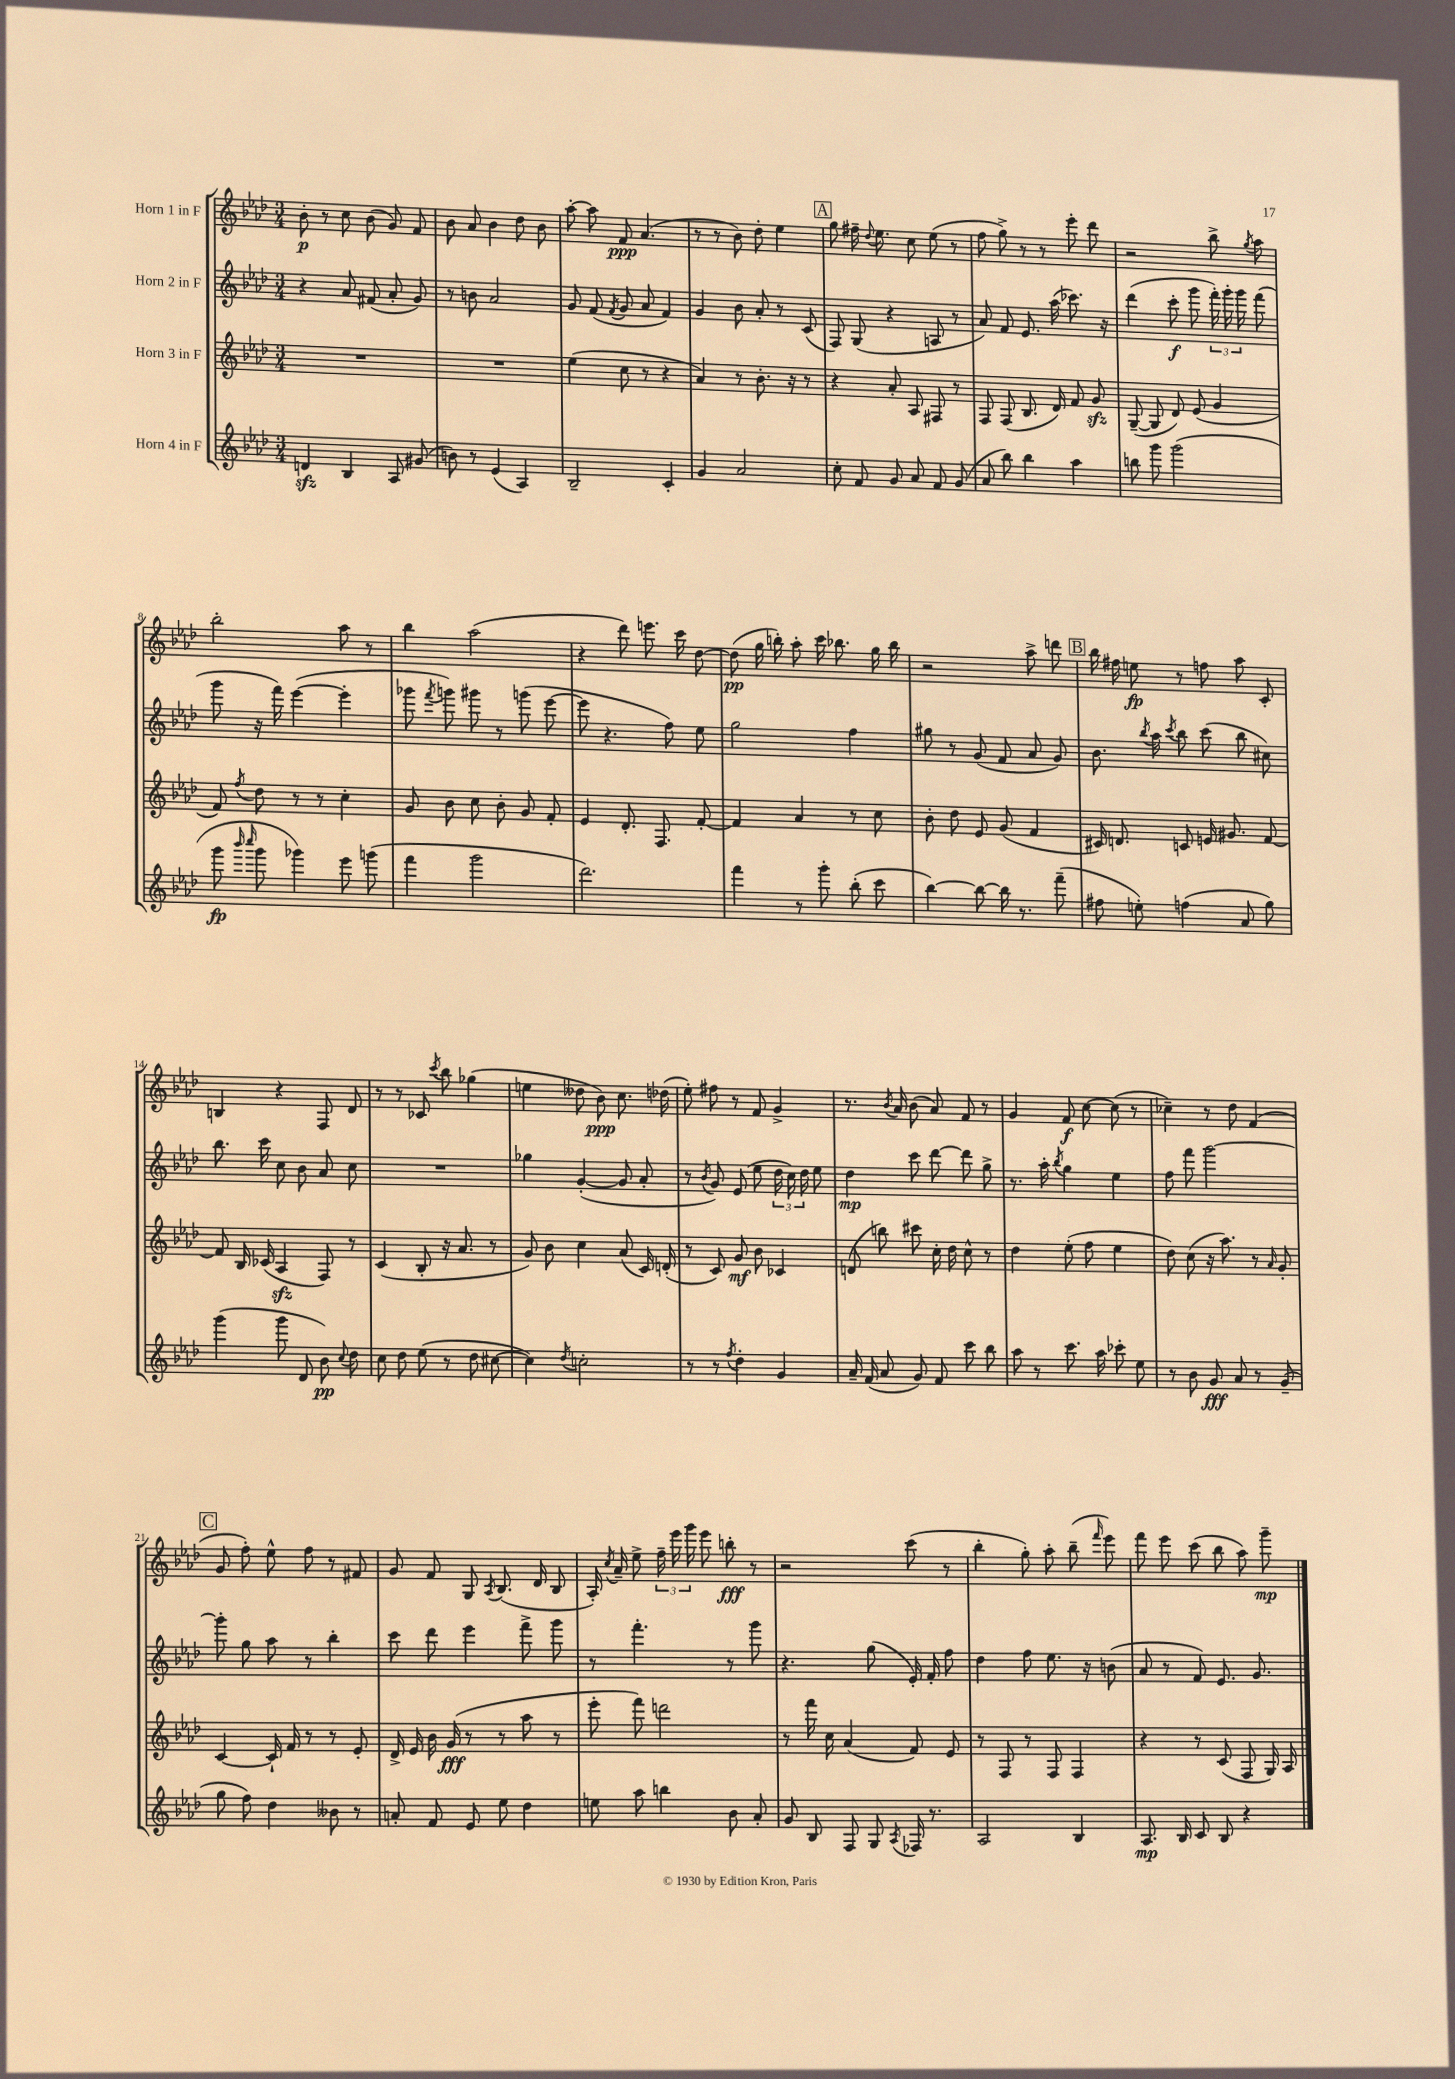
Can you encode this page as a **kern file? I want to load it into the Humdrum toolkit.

**kern	**kern	**kern	**kern
*staff4	*staff3	*staff2	*staff1
*clefG2	*clefG2	*clefG2	*clefG2
*k[b-e-a-d-]	*k[b-e-a-d-]	*k[b-e-a-d-]	*k[b-e-a-d-]
*M3/4	*M3/4	*M3/4	*M3/4
4d	2.r	4r	8b-'
.	.	.	8r
4B-	.	8a-	8cc
.	.	(8f#	(8b-
8A-	.	8a-'	8g)
(8g#	.	8g)	8f
=	=	=	=
8b)	2.r	8r	8b-
8r	.	8b	8a-
(4e-	.	2a-	4b-
4A-)	.	.	8dd-
.	.	.	8b-
=	=	=	=
2B-~	(4ee-	8g	[8aa-'
.	.	(8f	8aa-]
.	.	8qf	.
.	8cc	8g	8f
.	8r	8a-	(4.a-
4c'	4r	4f)	.
=	=	=	=
4g	4a-)	4g	8r
.	.	.	8r
2a-	8r	8b-	8b-)
.	8.b-'	8a-'	8dd-'
.	.	8r	4ee-
.	16r	.	.
.	8r	(8c	.
=	=	=	=
8cc'	4r	8F)	8gg
8f	.	(8G	16ff#~
.	.	.	8qqdd-
.	.	.	8.ee-
8g	8a-'	4r	.
8a-	8A-	.	8cc
8f	8F#	8A	(8ee-
(8g	8r	8r	8r
=	=	=	=
8a-	8F	8a-)	8ff
8bb-)	(8F	8f	8gg^)
4bb-	8.B-	8.e-	8r
.	.	.	8r
.	16d-)	(16aa-	.
4aa-	8f	8.ccc-)	8eee-'
.	8g	.	8ddd-
.	.	16r	.
=	=	=	=
8bb	([8G~	(4ddd-	2r
8ggg	8G]	.	.
(2ggg	8d-)	8ccc'	.
.	(8e-	8ggg	.
.	4g	24fff')	8bb-^
.	.	24ggg'	.
.	.	24ggg	.
.	.	.	8qgg
.	.	(8fff	8aa-
=	=	=	=
8ggg	8f)	8ggg	2bb-'
16qqbbb-	.	.	.
16qqcccc	8qff	.	.
8ggg	8dd-	16r	.
.	.	16fff)	.
4ggg-)	8r	([4eee-	.
.	8r	.	.
8eee-	4cc'	4eee-']	8aa-
(8ggg	.	.	8r
=	=	=	=
4fff	8g	8ggg-	4bb-
.	.	8qfff	.
.	8b-	8ggg)	.
2ggg	8cc	8ggg#	(2aa-
.	8b-'	8r	.
.	8g	(8ggg	.
.	8f'	[8eee-	.
=	=	=	=
2.ddd-)	4e-	8eee-]	4r
.	.	4.r	.
.	8.d-'	.	8ddd-)
.	.	.	8.eee
.	8.F	.	.
.	.	8ff)	.
.	.	.	16ccc
.	[8f'	8ee-	[8dd-
=	=	=	=
4fff	4f]	2gg	(8dd-]
.	.	.	16gg
.	.	.	16bb')
8r	4a-	.	8aa-'
8ggg'	.	.	16ccc
.	.	.	8.bb-
(8bb-'	8r	4ff	.
8ccc	8cc	.	16gg
.	.	.	16bb-
=	=	=	=
[4bb-)	8b-'	8gg#	2r
.	8dd-	8r	.
8bb-_	8e-	(8g	.
16bb-]	(8g	8f	.
8.r	.	.	.
.	4f	8a-	8aa-^
(8fff~	.	8g)	8ddd
=	=	=	=
8ff#	16c#)	8.b-	16bb-
.	8.d	.	16ff#
8ee')	.	.	8ee
.	.	8qbb-	.
.	.	16aa-	.
.	.	8qccc	.
(4ff	8c	8bb-	8r
.	16e	(8ccc	8ff
.	8.g#	.	.
8a-	.	8bb-	8aa-
8gg)	[8f	8cc#)	8c'
=	=	=	=
(4ggg	8f]	8.bb-	4B
.	16B-	.	.
.	(16c-	16ccc	.
8ggg	4A-	8cc	4r
8d-	.	8b-	.
8b-)	8F)	8a-	8F
8qqcc	.	.	.
8dd-	8r	8cc	8d-
=	=	=	=
8cc	(4c	2.r	8r
8dd-	.	.	8r
(8ee-	8B-'	.	8c-
.	.	.	8qccc
8r	16r	.	8bb-
.	8.a-	.	.
8dd-	.	.	(4gg-
[8cc#	8r	.	.
=	=	=	=
4cc#])	8g)	4gg-	4ee
.	8b-	.	.
8qdd-	.	.	.
2cc'	4cc	([4g'	8dd--
.	.	.	8b-)
.	(8a-	8g]	8.cc
.	16c)	8a-'	.
.	(16d'	.	(16dd-
=	=	=	=
8r	8r	8r	8ee-')
.	.	8qb-	.
8r	8c)	8g)	8ff#
8qff	.	.	.
4dd-'	8g	(8e-	8r
.	8b-	8ee-	8f
4g	4c-	24dd-	4g^
.	.	24cc)	.
.	.	24dd-	.
.	.	8ee-	.
=	=	=	=
16a-~	(8d	4dd-	8.r
(16f	.	.	.
8a-	8bb)	.	.
.	.	.	8qb-
.	.	.	16a-
8g)	8ccc#	8ccc	(8b-
8f	16cc'	[8ddd-	8a-)
.	16dd-	.	.
8ccc	8cc^^	8ddd-]	8f
8bb-	8r	8gg^	8r
=	=	=	=
8aa-	4dd-	8.r	4g
8r	.	.	.
.	.	16aa-'	.
.	.	8qbb-	.
8.ccc	(8ee-'	4gg	8f
.	8ff	.	[8cc
16aa-	.	.	.
8ccc-'	4ee-	4ee-	(8cc]
8ee-	.	.	8r
=	=	=	=
8r	8dd-)	8ff	4cc-~)
8b-	(8cc	8fff	.
8g	16r	[2ggg	8r
.	8.aa-)	.	.
8a-	.	.	8dd-
8r	8r	.	(4f
.	16qqa-	.	.
(8g~	8g'	.	.
=	=	=	=
8gg	[4c	8ggg']	8g
8ff)	.	8gg	8ff')
4dd-	16c`]	8aa-	8ee-^^
.	16f	.	.
.	8r	8r	8ff
8b--	8r	4bb-'	8r
8r	8e-'	.	8f#
=	=	=	=
8a'	16d-^	8ccc	8g
.	16e-	.	.
8f	16b-	8ddd-	8f
.	(16g	.	.
8e-	8r	4eee-	8G
.	.	.	8qA-
8ee-	8r	.	(8.B-
4dd-	8aa-	8fff^	.
.	.	.	16d-
.	8r	8ggg	8B-
=	=	=	=
8ee	8eee-'	8r	16A-')
.	.	.	8qcc
.	.	.	16a-~
8aa-	8fff)	4.fff'	8ee-^
4bb	2ddd	.	24ff~
.	.	.	24eee-
.	.	.	24ggg
.	.	.	8eee-
8b-	.	8r	8bb'
8a-'	.	8ggg	8r
=	=	=	=
8g	8r	4.r	2r
8B-	16fff	.	.
.	16cc	.	.
8F	(4a-	.	.
8G	.	(8gg	.
8qA-	.	.	.
16F-	8f)	16e-')	(8ccc
8.r	.	16f'	.
.	8e-	8ff	8r
=	=	=	=
2A-	8r	4dd-	4bb-'
.	8F	.	.
.	8r	8ff	8gg')
.	8F	8.ee-	8aa-'
4B-	4F	.	(8bb-~
.	.	16r	.
.	.	.	16qqfff
.	.	(8b	8eee-)
=	=	=	=
8.A-	4r	8a-	8fff
.	.	8r	8eee-
16B-	.	.	.
8c	8r	8f)	(8ccc
8B-	(8c	8.e-	8bb-
4r	8F	.	8aa-)
.	.	8.g	.
.	16G)	.	8ggg~
.	16A-	.	.
==	==	==	==
*-	*-	*-	*-
